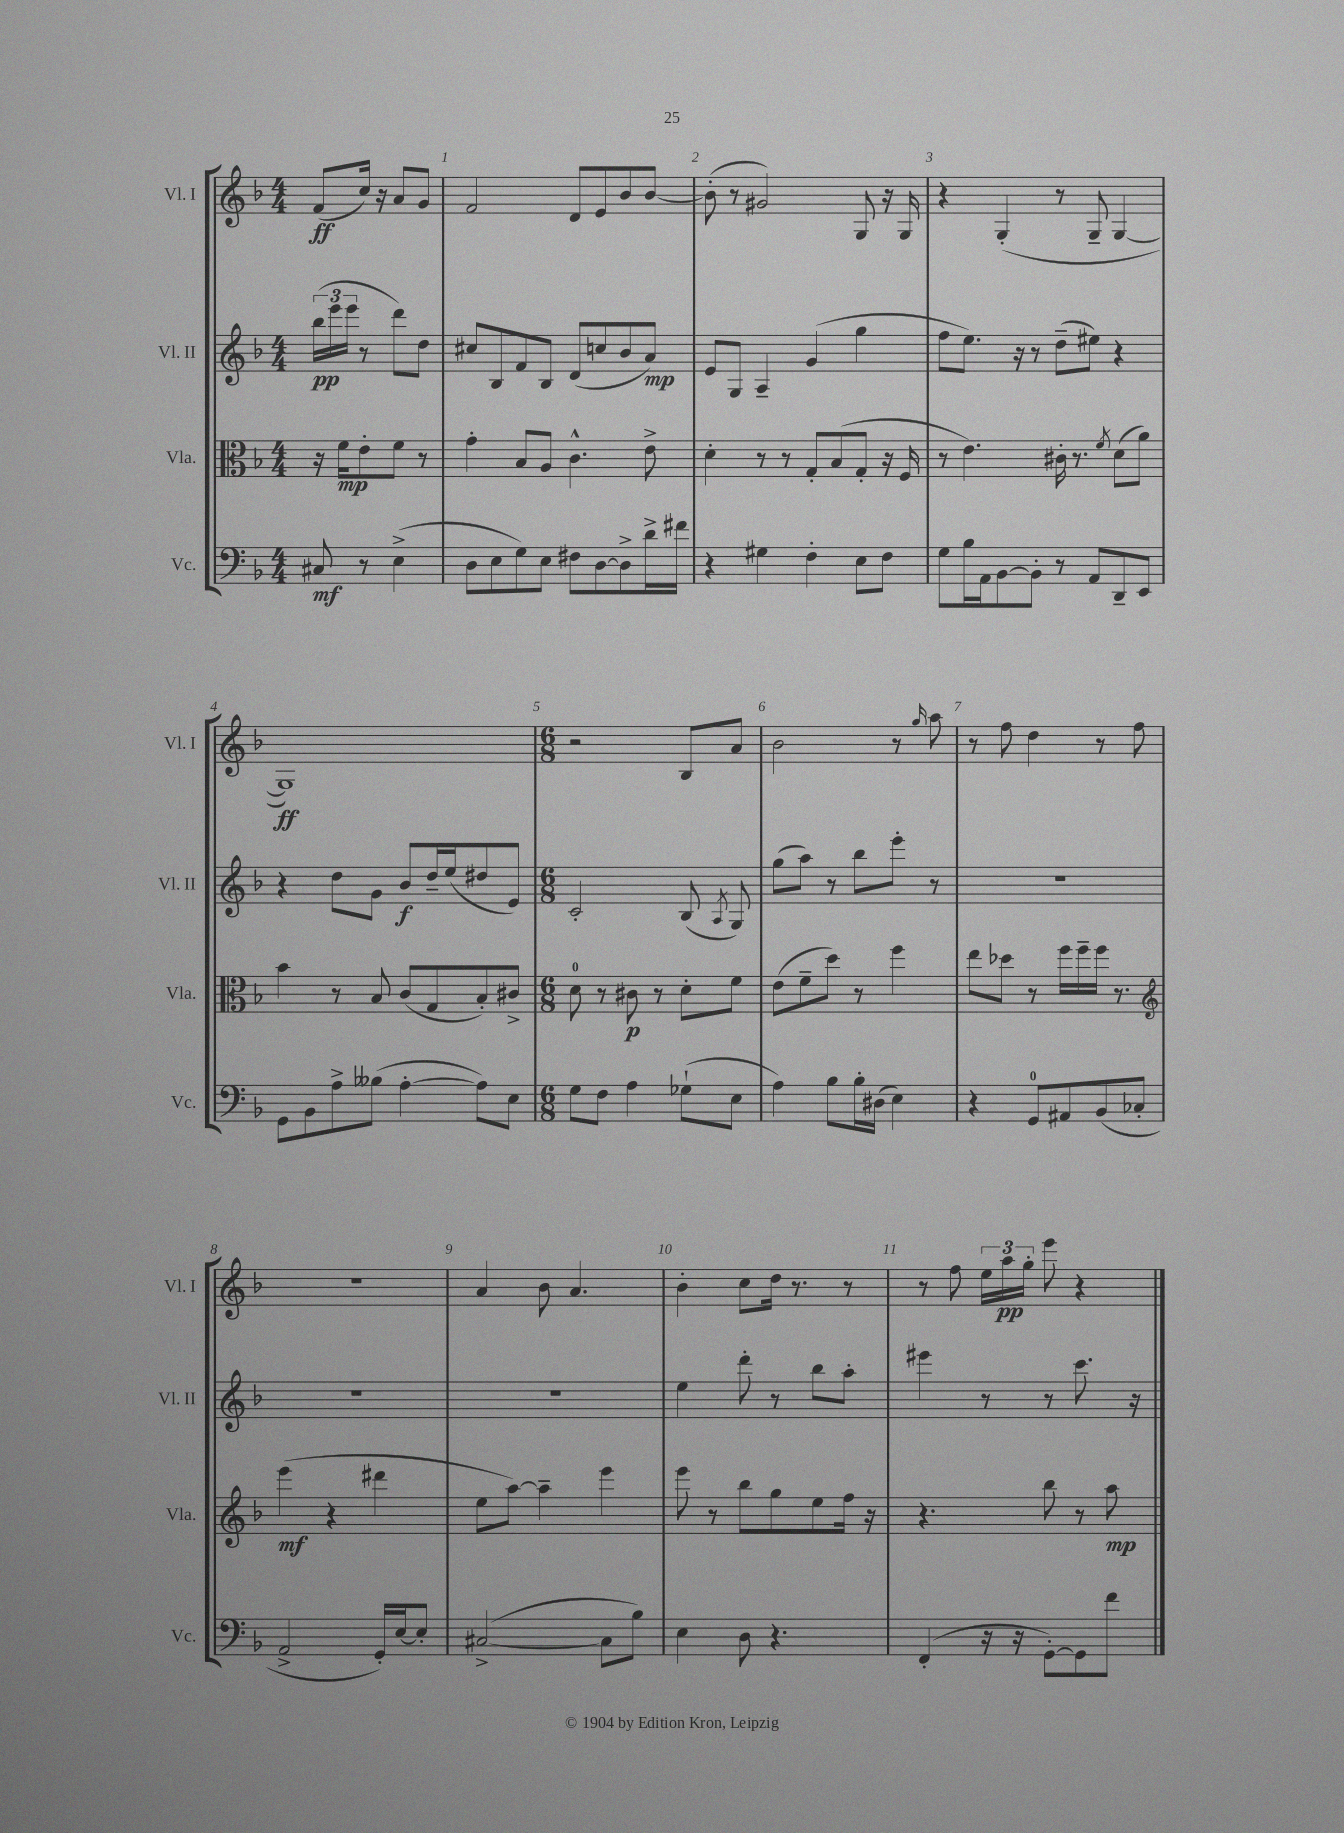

**kern	**kern	**kern	**kern
*staff4	*staff3	*staff2	*staff1
*clefF4	*clefC3	*clefG2	*clefG2
*k[b-]	*k[b-]	*k[b-]	*k[b-]
*M4/4	*M4/4	*M4/4	*M4/4
8C#	16r	(24bb-	(8f
.	.	24eee	.
.	16f	.	.
.	.	24eee	.
8r	8e'	8r	16cc)
.	.	.	16r
(4E^	8f	8ddd)	8a
.	8r	8dd	8g
=	=	=	=
8D	4g'	8cc#	2f
8E	.	8B-	.
8G)	8B-	8f	.
8E	8A	8B-	.
8F#	4.c^^	(8d	8d
[8D	.	8cc	8e
8D^]	.	8b-	8b-
16d^	8e^	8a)	[8b-
16f#	.	.	.
=	=	=	=
4r	4d'	8e	(8b-']
.	.	8G	8r
4G#	8r	4A~	2g#)
.	8r	.	.
4F'	8G'	(4g	.
.	(8B-	.	.
8E	8G'	4gg	8G
8F	16r	.	16r
.	16F	.	16G
=	=	=	=
8G	8r	8ff	4r
16B-	4.e)	8.ee)	.
16AA	.	.	.
[8BB-	.	.	(4G'
.	.	16r	.
8BB-']	.	8r	.
8r	16c#'	(8dd~	8r
.	8.r	.	.
8AA	.	8ee#)	8G~
.	8qf	.	.
8DD~	(8d	4r	[4G
8EE	8a)	.	.
=	=	=	=
8GG	4b-	4r	1G])
8BB-	.	.	.
8A^	8r	8dd	.
(8B--	8B-	8g	.
[4A'	(8c	8b-	.
.	8G	16dd~	.
.	.	(16ee	.
8A])	8B-')	8dd#	.
8E	8c#^	8e)	.
=	=	=	=
*M6/8	*M6/8	*M6/8	*M6/8
8G	8d	2c'	2r
8F	8r	.	.
4A	8c#	.	.
.	8r	.	.
(8G-`	8d'	(8B-	8B-
.	.	8qA	.
8E	8f	8G)	8a
=	=	=	=
4A)	(8e	(8gg	2b-
.	8f~	8aa)	.
8B-	8dd)	8r	.
16B-'	8r	8bb-	.
(16D#	.	.	.
4E)	4ff	8eee'	8r
.	.	.	16qqgg
.	.	8r	8aa
=	=	=	=
4r	8ee	2.r	8r
.	8dd-	.	8ff
8GG	8r	.	4dd
8AA#	16ff	.	.
.	16ff~	.	.
(8BB-	16ff	.	8r
.	8.r	.	.
8C-'	.	.	8ff
=	=	=	=
*	*clefG2	*	*
2AA^	(4eee	2.r	2.r
.	4r	.	.
16GG')	4ddd#	.	.
[16E	.	.	.
8E']	.	.	.
=	=	=	=
([2C#^	8ee	2.r	4a
.	[8aa)	.	.
.	4aa~]	.	8b-
.	.	.	4.a
8C#]	4eee	.	.
8B-)	.	.	.
=	=	=	=
4E	8eee	4ee	4b-'
.	8r	.	.
8D	8bb-	8ddd'	8cc
4.r	8gg	8r	16dd
.	.	.	8.r
.	8ee	8bb-	.
.	16ff	8aa'	8r
.	16r	.	.
=	=	=	=
(4FF'	4.r	4eee#	8r
.	.	.	8ff
16r	.	8r	24ee
.	.	.	24aa
16r	.	.	.
.	.	.	24gg'
[8GG')	8bb-	8r	8eee
8GG]	8r	8.ccc	4r
8f	8aa	.	.
.	.	16r	.
==	==	==	==
*-	*-	*-	*-
